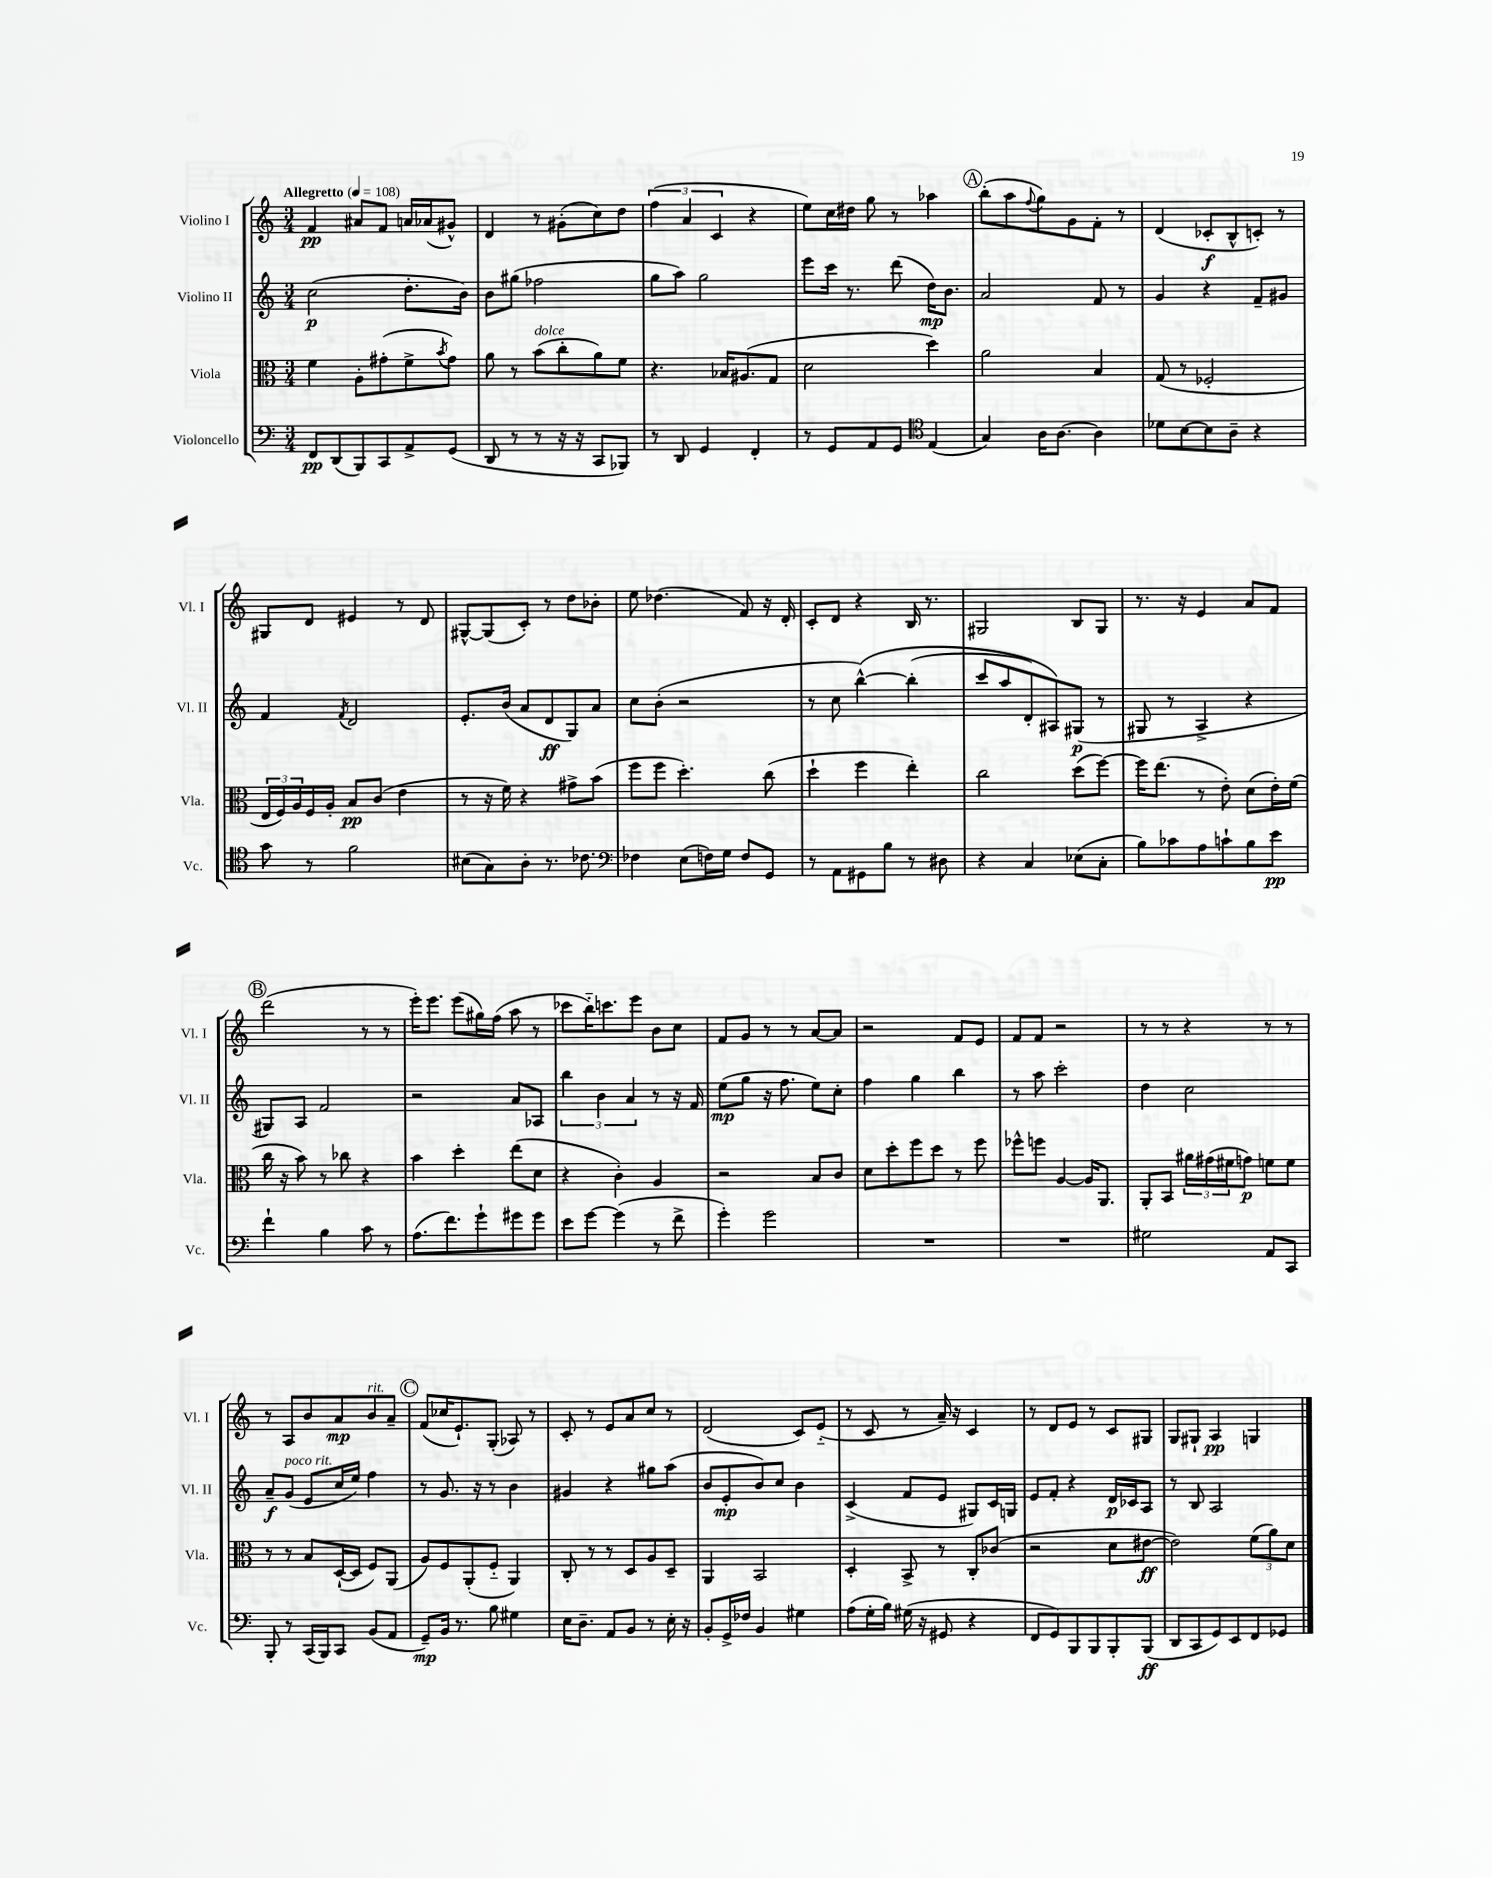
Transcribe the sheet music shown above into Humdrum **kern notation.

**kern	**dynam	**kern	**dynam	**kern	**dynam	**kern	**dynam
*part4	*part4	*part3	*part3	*part2	*part2	*part1	*part1
*staff4	*staff4	*staff3	*staff3	*staff2	*staff2	*staff1	*staff1
*I"Violoncello	*	*I"Viola	*	*I"Violino II	*	*I"Violino I	*
*I'Vc.	*	*I'Vla.	*	*I'Vl. II	*	*I'Vl. I	*
*clefF4	*	*clefC3	*	*clefG2	*	*clefG2	*
*k[]	*	*k[]	*	*k[]	*	*k[]	*
*M3/4	*	*M3/4	*	*M3/4	*	*M3/4	*
*MM108	*	*MM108	*	*MM108	*	*MM108	*
=1	=1	=1	=1	=1	=1	=1	=1
!	!	!	!	!	!	!LO:TX:a:B:t=Allegretto	!
8FF/L	pp	4f\	.	(2cc\	p	4f/	pp
(8DD/	.	.	.	.	.	.	.
8BBB/)	.	8A'\L	.	.	.	8a#X/L	.
8CC/	.	(8g#X'\	.	.	.	8f/J	.
8AA^/	.	8f^\	.	8.dd'\L	.	16an/LL	.
.	.	.	.	.	.	(16a-X/J	.
.	.	8qb/	.	.	.	.	.
(8GG/J	.	8g#\J)	.	.	.	8g#X^^/J)	.
.	.	.	.	16b\Jk)	.	.	.
=2	=2	=2	=2	=2	=2	=2	=2
8DD/	.	8a\	.	8b\L	.	4d/	.
8r	.	8r	.	(8gg#X\J	.	.	.
!	!	!LO:TX:a:i:t=dolce	!	!	!	!	!
8r	.	(8b\L	.	2ff-X\	.	8r	.
16r	.	8cc'\	.	.	.	(8g#X'\L	.
16r	.	.	.	.	.	.	.
8CC/L	.	8a\)	.	.	.	8cc\)	.
8BBB-X/J)	.	8f\J	.	.	.	8dd\J	.
=3	=3	=3	=3	=3	=3	=3	=3
8r	.	4.r	.	8gg\L	.	(6ff\	.
8DD/	.	.	.	8aa\J)	.	.	.
.	.	.	.	.	.	6a/	.
4GG/	.	.	.	2gg\	.	.	.
.	.	.	.	.	.	6c/	.
.	.	16B-X/KL	.	.	.	.	.
.	.	(8.A#X/	.	.	.	.	.
4FF'/	.	.	.	.	.	4r	.
.	.	8G/J	.	.	.	.	.
=4	=4	=4	=4	=4	=4	=4	=4
8r	.	2d\	.	8eee\L	.	8ee\L)	.
8GG/L	.	.	.	16ccc\Jk	.	16cc\L	.
.	.	.	.	8.r	.	16dd#X\JJ	.
8AA/	.	.	.	.	.	8gg\	.
8GG/J	.	.	.	(8ddd\	.	8r	.
*clefC4	*	*	*	*	*	*	*
(4E/	.	4dd\)	.	16dd\KL)	mp	4aa-X\	.
.	.	.	.	8.b\J	.	.	.
!!LO:REH:place=s1:t=A
=5	=5	=5	=5	=5	=5	=5	=5
4G/)	.	2a\	.	2a/	.	(8bb'\L	.
.	.	.	.	.	.	8aa\	.
.	.	.	.	.	.	8qqff/	.
16A\KL	.	.	.	.	.	8gg\)	.
[8.A\J	.	.	.	.	.	.	.
.	.	.	.	.	.	8g\	.
4A\]	.	4B/	.	8f/	.	8f'\J	.
.	.	.	.	8r	.	8r	.
=6	=6	=6	=6	=6	=6	=6	=6
8d-X\L	.	(8G/	.	4g/	.	(4d/	.
[8B\	.	8r	.	.	.	.	.
8B\]	.	2F-X'/	.	4r	.	8c-X'/L	f
8A~\J	.	.	.	.	.	8B^^/	.
4r	.	.	.	8f~/L	.	8cn'/J)	.
.	.	.	.	8g#X/J	.	8r	.
!!LO:LB:g=z
=7	=7	=7	=7	=7	=7	=7	=7
8g\	.	24E/LL	.	4f/	.	8G#X/L	.
.	.	24F/)	.	.	.	.	.
.	.	24A/	.	.	.	.	.
8r	.	16F/	.	.	.	8d/J	.
.	.	16A'/JJ	.	.	.	.	.
.	.	.	.	8qf/	.	.	.
2f\	.	8B/L	pp	2d/	.	4e#X/	.
.	.	(8c/J	.	.	.	.	.
.	.	4e\	.	.	.	8r	.
.	.	.	.	.	.	8d/	.
=8	=8	=8	=8	=8	=8	=8	=8
(8B#X\L	.	8r	.	8.e'/L	.	[8G#X^^/L	.
8G\)	.	16r	.	.	.	(8G#/]	.
.	.	16f\)	.	(16b/Jk	.	.	.
8A'\J	.	4r	.	8a/L	.	8c'/J)	.
8.r	.	.	.	8d/	ff	8r	.
.	.	8g#X^\L	.	8G/)	.	8dd\L	.
8.c-X\	.	.	.	.	.	.	.
.	.	(8b\J	.	8a/J	.	8b-X'\J	.
=9	=9	=9	=9	=9	=9	=9	=9
*clefF4	*	*	*	*	*	*	*
4F-X\	.	8ff\L	.	8cc\L	.	8ee\	.
.	.	8ff\J	.	(8b'\J	.	(4.dd-X\	.
(8E\L	.	4.dd'\)	.	2r	.	.	.
16Fn\L)	.	.	.	.	.	.	.
16G\JJ	.	.	.	.	.	.	.
8F/L	.	.	.	.	.	8f/)	.
8GG/J	.	(8cc\	.	.	.	16r	.
.	.	.	.	.	.	16d'/	.
=10	=10	=10	=10	=10	=10	=10	=10
8r	.	4dd`\	.	8r	.	8c'/L	.
8AA\L	.	.	.	8cc\	.	8d/J	.
8GG#X\	.	4ff\	.	([4bb^^\)	.	4r	.
8B\J	.	.	.	.	.	.	.
8r	.	4ee'\)	.	(4bb'\]	.	16B/	.
.	.	.	.	.	.	8.r	.
8D#X\	.	.	.	.	.	.	.
=11	=11	=11	=11	=11	=11	=11	=11
4r	.	2cc\	.	8ccc/L	.	2G#X/	.
.	.	.	.	8aa/	.	.	.
4C/	.	.	.	8d'/)	.	.	.
.	.	.	.	8A#X/)	.	.	.
(8E-X\L	.	(8dd\L	.	(8G#X/J	p	8B/L	.
8C'\J	.	[8ff\J)	.	8r	.	8G#/J	.
=12	=12	=12	=12	=12	=12	=12	=12
8B\L)	.	16ff\KL]	.	8G#X/	.	8.r	.
.	.	(8.ee\J	.	.	.	.	.
8c-X\	.	.	.	8r	.	.	.
.	.	.	.	.	.	16r	.
8A\	.	8r	.	4A^/	.	4e/	.
8cn`\	.	8e'\)	.	.	.	.	.
8B\	.	(8d\L	.	4r	.	8a/L	.
8e\J	pp	16e'\L)	.	.	.	8f/J	.
.	.	(16f\JJ	.	.	.	.	.
!!LO:LB:g=z
!!LO:REH:place=s1:t=B
=13	=13	=13	=13	=13	=13	=13	=13
4f`\	.	16cc\	.	8G#X/L)	.	(2ddd\	.
.	.	16r	.	.	.	.	.
.	.	8b\)	.	8A/J	.	.	.
4B\	.	8r	.	2f/	.	.	.
.	.	8cc-X\	.	.	.	.	.
8c\	.	4r	.	.	.	8r	.
8r	.	.	.	.	.	8r	.
=14	=14	=14	=14	=14	=14	=14	=14
(8.A\L	.	4b\	.	2r	.	16eee'\KL)	.
.	.	.	.	.	.	8.eee\J	.
8.f\)	.	.	.	.	.	.	.
.	.	4dd'\	.	.	.	(8eee\L	.
8g`\	.	.	.	.	.	16gg#X\L)	.
.	.	.	.	.	.	(16ff\JJ	.
8g#X\	.	(8ee\L	.	8a/L	.	8aa\	.
8g#\J	.	8d\J	.	8A-X/J	.	8r	.
=15	=15	=15	=15	=15	=15	=15	=15
8e\L	.	4r	.	6bb\	.	8ccc-X\L	.
[8g\J	.	.	.	.	.	16bb\K)	.
.	.	.	.	6b\	.	.	.
.	.	.	.	.	.	8.cccn\	.
(4g\]	.	4c'\)	.	.	.	.	.
.	.	.	.	6a/	.	.	.
.	.	.	.	.	.	8eee\J	.
8r	.	4A/	.	8r	.	8b\L	.
8f^\	.	.	.	16r	.	8cc\J	.
.	.	.	.	16f/	.	.	.
=16	=16	=16	=16	=16	=16	=16	=16
4g'\)	.	2r	.	(8ee\L	mp	8f/L	.
.	.	.	.	8gg\J	.	8g/J	.
2g\	.	.	.	16r	.	8r	.
.	.	.	.	8.ff\	.	.	.
.	.	.	.	.	.	8r	.
.	.	8B/L	.	8ee\L)	.	[8a/L	.
.	.	8c/J	.	8cc'\J	.	8a/J]	.
=17	=17	=17	=17	=17	=17	=17	=17
2.r	.	8d\L	.	4ff\	.	2r	.
.	.	8dd'\	.	.	.	.	.
.	.	8ff\	.	4gg\	.	.	.
.	.	8dd\J	.	.	.	.	.
.	.	8r	.	4bb\	.	8f/L	.
.	.	8ff\	.	.	.	8e/J	.
=18	=18	=18	=18	=18	=18	=18	=18
2.r	.	8ff-X^^\L	.	8r	.	8f/L	.
.	.	8ffn\J	.	8aa\	.	8f/J	.
.	.	[4A/	.	2ccc'\	.	2r	.
.	.	16A/KL]	.	.	.	.	.
.	.	8.AA/J	.	.	.	.	.
=19	=19	=19	=19	=19	=19	=19	=19
2G#X\	.	8AA'/L	.	4dd\	.	8r	.
.	.	8BB/J	.	.	.	8r	.
.	.	24a#X\LL	.	2cc\	.	4r	.
.	.	(24g#X\	.	.	.	.	.
.	.	24f#X\J	.	.	.	.	.
.	.	8gn\J)	p	.	.	.	.
8AA/L	.	8fn\L	.	.	.	8r	.
8CC/J	.	8f\J	.	.	.	8r	.
!!LO:LB:g=z
=20	=20	=20	=20	=20	=20	=20	=20
8BBB'/	.	8r	.	8a~/L	f	8r	.
!	!	!	!	!LO:TX:a:i:t=poco rit.	!	!	!
8r	.	8r	.	(8g/J	.	8A/L	.
(16CC/LL	.	8B/L	.	8e/L	.	8b/	.
16BBB/J)	.	.	.	.	.	.	.
8CC/J	.	([16D`/L	.	16cc/L	.	8a/	mp
.	.	16D/JJ]	.	16ee/JJ)	.	.	.
!	!	!	!	!	!	!LO:TX:a:i:t=rit.	!
(8BB/L	.	8F/L)	.	4ff\	.	8b/	.
8AA/J	.	(8AA/J	.	.	.	8a~/J	.
!!LO:REH:place=s1:t=C
=21	=21	=21	=21	=21	=21	=21	=21
8GG~/L)	mp	8A/L)	.	8r	.	(8f/L	.
16BB/Jk	.	8F/	.	8.g/	.	16cc-X/K	.
8.r	.	.	.	.	.	8.e`/)	.
.	.	(8AA'/	.	.	.	.	.
.	.	.	.	16r	.	.	.
8B\	.	8F/J	.	8r	.	(8G'/J	.
4G#X\	.	4AA/)	.	4b\	.	8A-X/)	.
.	.	.	.	.	.	8r	.
=22	=22	=22	=22	=22	=22	=22	=22
16E\KL	.	8C'/	.	4g#X/	.	8c'/	.
8.D~\J	.	.	.	.	.	.	.
.	.	8r	.	.	.	8r	.
8AA/L	.	8r	.	4r	.	8e/L	.
8BB/J	.	8D/L	.	.	.	8a/	.
8r	.	8A/	.	8gg#X\L	.	8cc/J	.
16E'\	.	8D~/J	.	(8aa\J	.	8r	.
16r	.	.	.	.	.	.	.
=23	=23	=23	=23	=23	=23	=23	=23
8BB'/L	.	4AA/	.	8b/L	.	(2d/	.
16GG^/L	.	.	.	8e'/	mp	.	.
16F-X/JJ	.	.	.	.	.	.	.
4BB/	.	2BB/	.	8b/)	.	.	.
.	.	.	.	8cc/J	.	.	.
4G#X\	.	.	.	4b\	.	8c/L)	.
.	.	.	.	.	.	(8e/J	.
=24	=24	=24	=24	=24	=24	=24	=24
(8A\L	.	4D'/	.	(4c^/	.	8r	.
16G'\L	.	.	.	.	.	8c/	.
16B\JJ)	.	.	.	.	.	.	.
(16G#X\	.	8BB^/	.	8f/L	.	8r	.
16r	.	.	.	.	.	.	.
8GG#X/	.	8r	.	8e/J	.	16a~/)	.
.	.	.	.	.	.	16r	.
4r	.	8C'/L	.	8G#X/L)	.	4c/	.
.	.	(8c-X/J	.	16c/L	.	.	.
.	.	.	.	16Gn/JJ	.	.	.
=25	=25	=25	=25	=25	=25	=25	=25
8FF/L	.	2r	.	8e/L	.	8r	.
8GG/)	.	.	.	8f'/J	.	8d/L	.
8BBB/	.	.	.	4r	.	8e/J	.
8BBB/	.	.	.	.	.	8r	.
8BBB'/	.	8d\L	.	16d/LL	p	8c/L	.
.	.	.	.	16c-X/J	.	.	.
(8BBB/J	ff	[8e#X\J	ff	8A/J	.	8G#X/J	.
=26	=26	=26	=26	=26	=26	=26	=26
8DD/L	.	2e#\])	.	8r	.	8G/L	.
8CC/	.	.	.	8B/	.	8G#X`/J	.
8GG/)	.	.	.	2A/	.	4A/	pp
8EE/	.	.	.	.	.	.	.
8FF/	.	(12f\L	.	.	.	4Gn/	.
.	.	12a\)	.	.	.	.	.
8GG-X/J	.	.	.	.	.	.	.
.	.	12d\J	.	.	.	.	.
==	==	==	==	==	==	==	==
*-	*-	*-	*-	*-	*-	*-	*-
